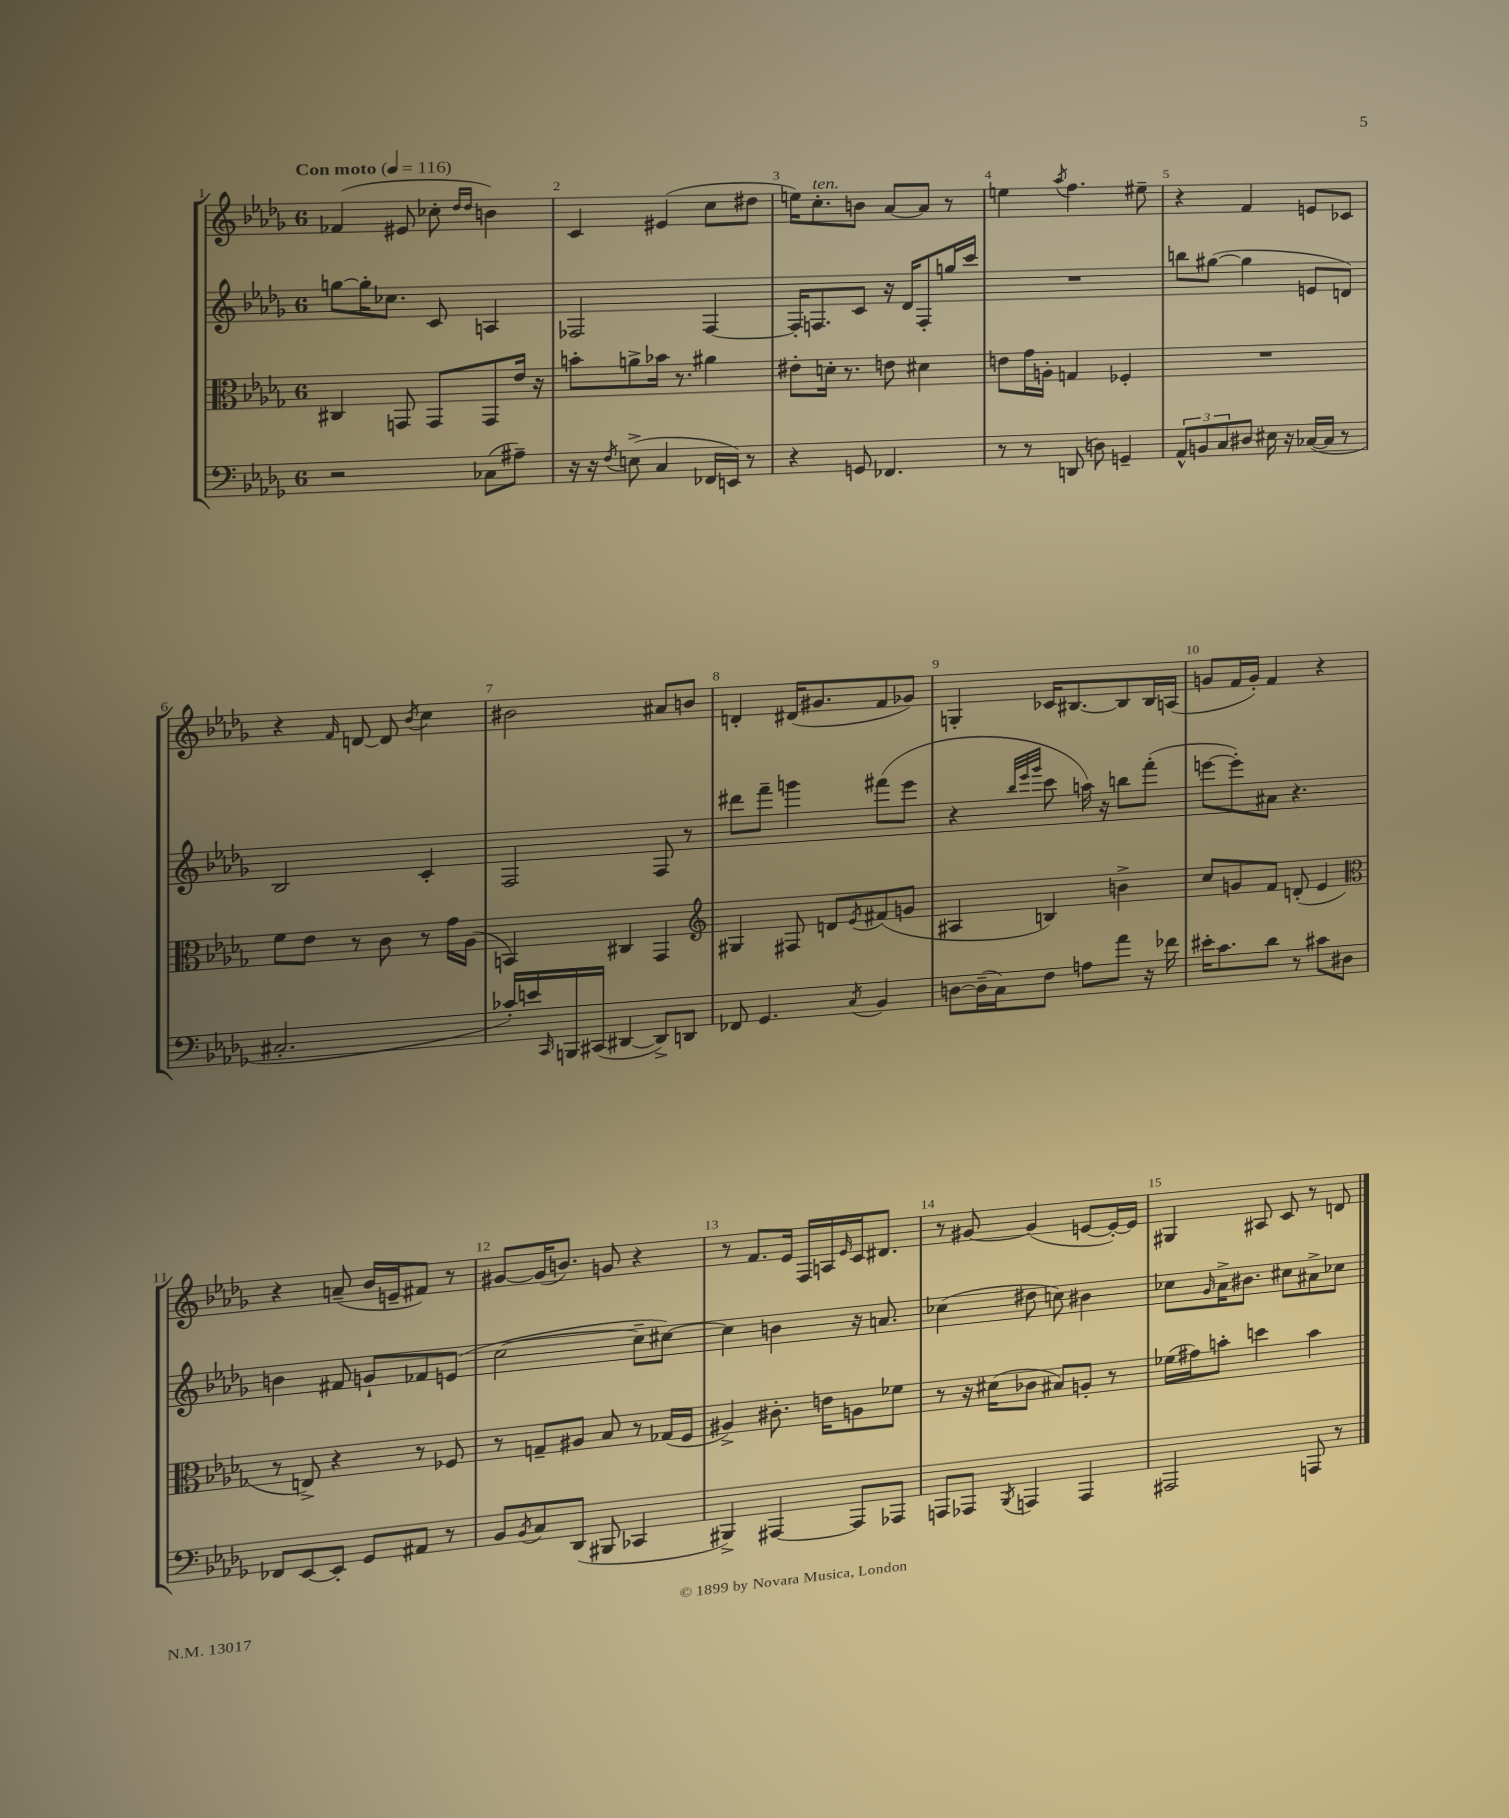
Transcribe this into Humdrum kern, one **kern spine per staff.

**kern	**kern	**kern	**kern
*part4	*part3	*part2	*part1
*staff4	*staff3	*staff2	*staff1
*clefF4	*clefC3	*clefG2	*clefG2
*k[b-e-a-d-g-]	*k[b-e-a-d-g-]	*k[b-e-a-d-g-]	*k[b-e-a-d-g-]
*M6/8	*M6/8	*M6/8	*M6/8
*MM116	*MM116	*MM116	*MM116
=1	=1	=1	=1
!	!	!	!LO:TX:a:B:t=Con moto
2r	4C#X/	[8ggn\L	(4f-X/
.	.	16gg'\K]	.
.	.	8.cc-X\J	.
.	8GGn/	.	8e#X/
.	8GG/L	8c/	8cc-X'\
.	.	.	16qqdd-/LL
.	.	.	16qqdd-/JJ
(8C-X\L	8GG/	4An/	4bn\)
8A#X~\J)	16e-/Jk	.	.
.	16r	.	.
=2	=2	=2	=2
16r	8bn'\L	2F-X/	4c/
16r	.	.	.
8qF/	.	.	.
(8En^\	8an^\	.	.
4C/	16b-X\Jk	.	(4e#X/
.	8.r	.	.
16FF-X/LL	4a#X\	[4F-/	8cc\L
16EEn/JJ)	.	.	.
8r	.	.	8dd#X\J
=3	=3	=3	=3
4r	8e#X'\L	16F-'/KL]	16een\KL)
!	!	!	!LO:TX:a:i:t=ten.
.	.	8.Fn/	8.cc'\
.	16dn'\Jk	.	.
.	8.r	.	.
8GGn/	.	8c/J	8bn\J
4.FF-X/	8en\	16r	[8a-/L
.	.	16d-/KL	.
.	4d#X\	8F'/	8a-/J]
.	.	16ggn/L	8r
.	.	16ccc/JJ	.
=4	=4	=4	=4
8r	8en\L	2.r	4een\
8r	16g-\L	.	.
.	16An'\JJ	.	.
.	.	.	8qaa-/
(8DDn/	4Gn/	.	4.ff\
8Dn\)	.	.	.
4GGn~/	4F-X'/	.	.
.	.	.	8ee#X~\
=5	=5	=5	=5
12AA-^^/L	2.r	8bbn\L	4r
12BBn/	.	.	.
.	.	([8gg#X\J	.
12C/	.	.	.
8D#X/J	.	4gg#\]	4f/
16E#X\	.	.	.
16r	.	.	.
([16C-X/LL	.	8en/L	8en/L
16C-/JJ]	.	.	.
8r	.	8dn/J)	8c-X/J
!!LO:LB:g=z
=6	=6	=6	=6
2.C#X'/	8f\L	2B-/	4r
.	8e-\J	.	.
.	.	.	16qqf/
.	8r	.	[8dn/
.	8c\	.	8d/]
.	.	.	8qb-/
.	8r	4c'/	4cc\
.	16g-\LL	.	.
.	(16A-\JJ	.	.
=7	=7	=7	=7
16c-X'/LL)	4BBn/)	2F/	2b#X\
16en/	.	.	.
16qqCC/	.	.	.
16BBBn/	.	.	.
(16CC#X/JJ	.	.	.
[4DD#X/	4C#X/	.	.
8DD#^/L])	4GG-/	8F/	8a#X/L
8DDn/J	.	8r	8bn/J
=8	=8	=8	=8
*	*clefG2	*	*
8FF-X/	4G#X/	8ddd#X\L	4dn'/
4.GG-/	.	8fff~\J	.
.	8F#X/	4gggn\	(16d#X/KL
.	.	.	8.g#X/
.	8dn/L	.	.
8qC/	8qe-/	.	.
4BB-/	(8f#X/	(8fff#X\L	8f/
.	8gn/J	8eee-\J	8g-X/J)
=9	=9	=9	=9
[8Dn\L	4A#X/	4r	4Gn'/
(16D~\L]	.	.	.
16C\J)	.	.	.
.	.	32qqbb-/LLL	.
.	.	32qqeee-/	.
.	.	32qqggg-/JJJ	.
8F\J	4Bn/)	8ccc\	16c-X/KL
.	.	.	[8.B#X/
8An\L	.	16aan\)	.
.	.	16r	.
8a-\J	4bn^\	8bbn\L	8B#/]
16r	.	(8fff'\J	16B#/L
16f-X\	.	.	(16An/JJ
=10	=10	=10	=10
16e#X'\KL	8cc/L	[8eeen\L	8gn/L
8.c\	.	.	.
.	8gn/	8eee'\])	16f/L
.	.	.	16g'/JJ)
8d-\J	8f/J	8a#X\J	4f/
8r	(8dn'/	4.r	.
8c#X\L	4e-/	.	4r
8D#X\J	.	.	.
!!LO:LB:g=z
=11	=11	=11	=11
*	*clefC3	*	*
8FF-X/L	8r	4bn\	4r
[8EE-/	8En^/)	.	.
8EE-'/J]	4r	8f#X/	(8an~/
8GG-/L	.	8gn`/L	16b-/LL
.	.	.	16en~/J
8AA#X/J	8r	8f-X/	8f#X/J)
8r	8F-X/	(8en/J	8r
=12	=12	=12	=12
8BB-/L	8r	[2cc\	[8g#X/L
8qBB-/	.	.	.
8C/	8Gn~/L	.	(16g#/K]
.	.	.	8.bn/J)
(8DD-/J	8A#X/J	.	.
8BBB#X/	8B-/	.	8gn/
4CC-X/	8r	8cc~\L]	4r
.	(16G-X/LL	[8cc#X\J)	.
.	16F/JJ	.	.
=13	=13	=13	=13
4BBB#X^/)	4A#X^/)	4cc#\]	8r
.	.	.	8.f/L
[4AAA#X/	8.c#X'\	4bn\	.
.	.	.	16e-/Jk
.	.	.	16F/LL
.	16en\KL	.	16An/
.	.	.	16qqe-/
8AAA#/L]	8An\	16r	16c/J
.	.	8.an/	8.d#X/J
8AAA-X/J	8f-X\J	.	.
=14	=14	=14	=14
8AAAn/L	8r	(4cc-X\	8r
8AAA-X/J	16r	.	[8g#X/
.	(16d#X\KL	.	.
8qBBB-/	.	.	.
4AAAn/	8c-X\J	8dd#X\	(4g#/]
.	8B#X/L)	8ccn\)	.
4AAA/	8An'/J	4b#X\	[8en/L
.	8r	.	16e'/L_)
.	.	.	16e/JJ]
=15	=15	=15	=15
2AAA#X/	(16f-X\LL	8cc-X\L	4G#X/
.	16g#X\J)	.	.
.	.	16qqg-/	.
.	8bn'\J	16a-^\K	.
.	.	8.b#X\J	.
.	4ddn\	.	8A#X/
.	.	8cc#X\L	8c/
8AAAn/	4b\	8a#X^\	8r
8r	.	8cc-X\J	8dn/
==	==	==	==
*-	*-	*-	*-
